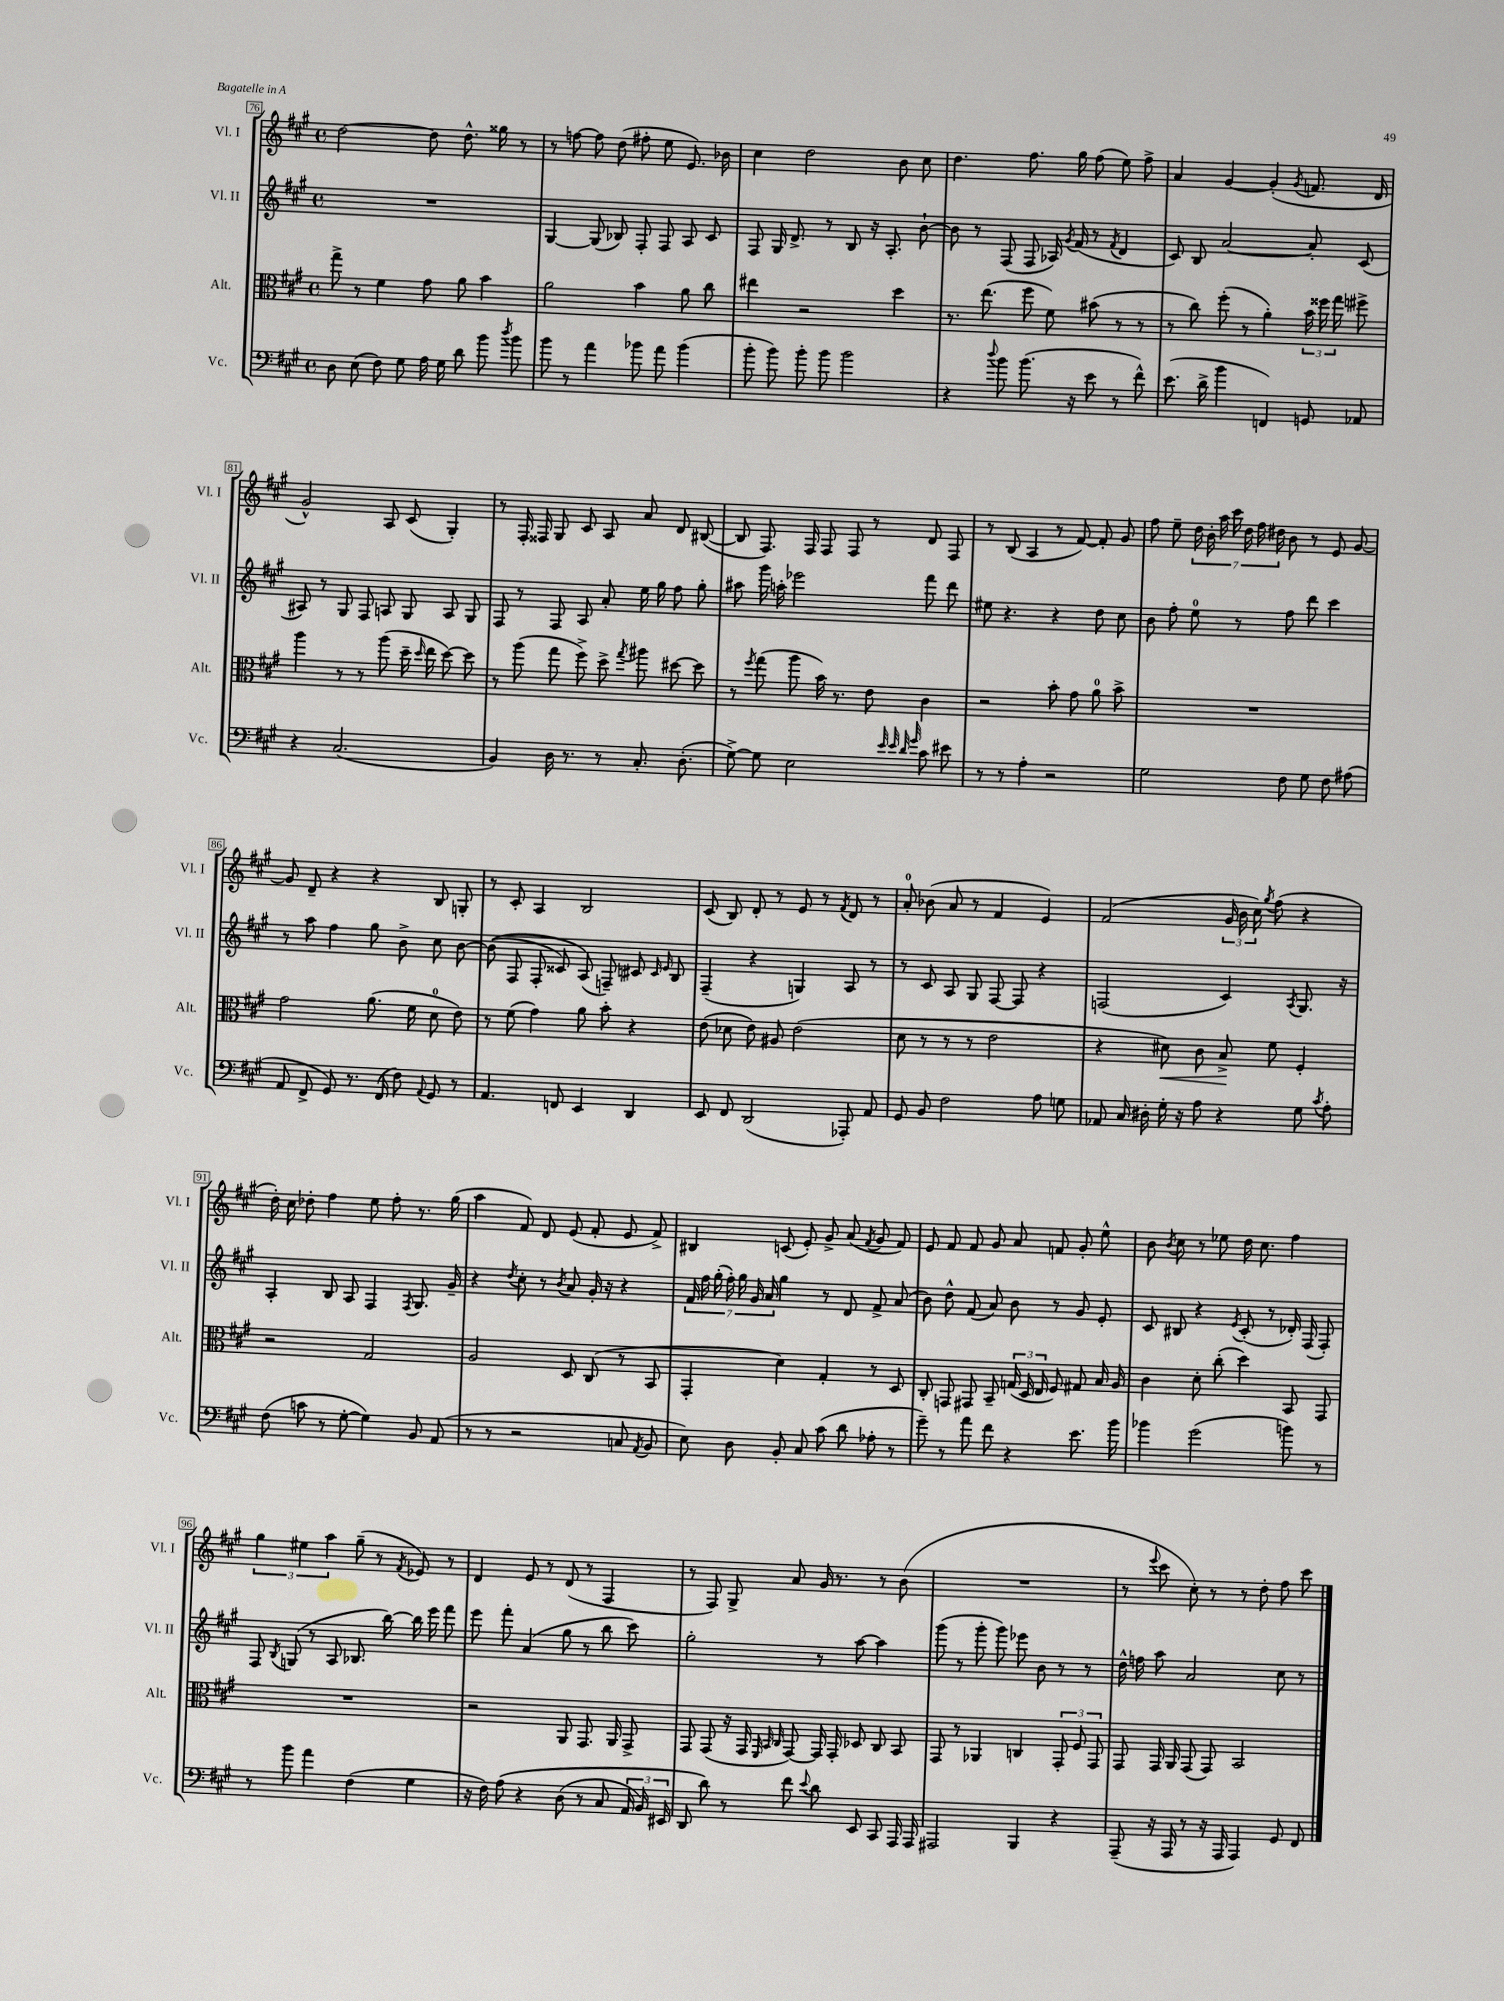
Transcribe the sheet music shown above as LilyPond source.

<<
\new StaffGroup <<
\new Staff = "s0" \with { instrumentName = "Vl. I" shortInstrumentName = "Vl. I" } {
    \clef treble \key a \major \defaultTimeSignature \time 4/4
    \autoBeamOff d''2~ d''8 d''8.-^ gisis''16 r8 |
    r8 f''8~ f''8 d''8( fis''8-. e''8 e'8.) bes'16 |
    cis''4 d''2 b'8 cis''8 |
    d''4. fis''8. gis''16 fis''8( e''8) fis''8-> |
    a'4 gis'4~ gis'4-.( \acciaccatura { gis'8 } f'8. d'16 |
    gis'2-^) a8 cis'8( gis4-.) |
    r8 fis16-. fisis16 gis8 cis'8 a8 a'8 d'8 bis8~( |
    bis8 fis8.) fis16 fis8 fis8 r8 d'8 fis8 |
    r8 b8( a4 r8 fis'8~) fis'8-. gis'8 |
    fis''8 e''8-- \tuplet 7/4 { d''16 b'16-. a''16 cis'''16 d''16 fis''16 dis''16 } b'8 r8 e'8 gis'8~ |
    gis'8 d'8-- r4 r4 b8 g8-. |
    r8 cis'8-. a4 b2 |
    cis'8( b8) d'8-. r8 e'8 r8 \acciaccatura { fis'8 } d'8 r8 |
    a'8-0-. bes'8( a'8 r8 fis'4 e'4) |
    fis'2( \tuplet 3/2 { gis'16 b'16 cis''16) } \acciaccatura { gis''8 } fis''8( r4 |
    d''16-.) cis''16 des''8-. fis''4 e''8 fis''8-. r8. gis''16( |
    a''4 fis'8) d'8 e'8( fis'8-. e'8 fis'8->) |
    bis4 c'8( e'8-.) gis'8-> a'8( \acciaccatura { fis'8 } gis'8 fis'8) |
    e'8 fis'8 fis'8 gis'8 a'8 f'8 gis'8-. e''8-^ |
    b'8 \acciaccatura { b'8 } cis''8 r8 ees''8 d''16 cis''8. fis''4 |
    \tuplet 3/2 { gis''4 eis''4 a''4 } gis''8--( r8 \acciaccatura { fis'8 } ees'8) r8 |
    d'4 e'8 r8 d'8( r8 fis4 |
    r8 fis8) gis8-> a'8 gis'16 r8. r8 b'8( |
    R1 |
    r8 \appoggiatura { e'''8 } cis'''8 cis''8-.) r8 r8 d''8-. fis''8 cis'''8 \bar "|." |
}
\new Staff = "s1" \with { instrumentName = "Vl. II" shortInstrumentName = "Vl. II" } {
    \clef treble \key a \major \defaultTimeSignature \time 4/4
    \autoBeamOff R1 |
    gis4~ gis8( bes8) fis8-. fis8 a8 cis'8 |
    fis8 gis16 d'8.-> r8 b8 r16 a8.-. b'8~-! |
    b'8 r8 fis8( fis8 aes16) \acciaccatura { gis'8 } fis'16( r8 \acciaccatura { fis'8 } d'4 |
    cis'8) b8 a'2~ a'8-. cis'8( |
    ais8) r8 gis8 fis8 a8 gis8 a8 gis8 |
    fis8 r8 fis8 a8 a'8-. e''16 gis''16 fis''8 gis''8-. |
    ais''8 gis'''16 a''16-. ees'''2 fis'''8 d'''8 |
    eis''8 r4. r4 d''8 cis''8 |
    b'8 fis''8-. e''8-0 r8 fis''8 d'''8 cis'''4 |
    r8 a''8 fis''4 gis''8 b'8-> cis''8 b'8~ |
    b'8(\( fis8 fis8-. cisis'8) a8(\) f8--) cis'8 \grace { cis'16 e'16 } b8 |
    fis4--( r4 g4) a8 r8 |
    r8 cis'8 a8 gis8 fis8~ fis8 r4 |
    f2( cis'4) \acciaccatura { a8 } gis8. r16 |
    a4-. b8 a8 fis4 \acciaccatura { fis8 } gis8. gis'16-- |
    r4 \acciaccatura { d''8 } cis''8-. r8 \acciaccatura { b'8 } a'8 gis'16-. r16 r4 |
    \tuplet 7/4 { fis'16 fis''16 gis''16-.( fis''16-.) gis''16 gis'16 a'16 } gis''4 r8 d'8 fis'8-> a'8( |
    b'8) d''8-^ fis'8( a'8) b'8 r8 gis'8 e'8-. |
    cis'8 bis8 r4 \acciaccatura { e'8 } cis'8-.( r8 des'16-.) fis16( fis8-.) |
    fis8 \acciaccatura { b8 } g8( r8 a8 bes8. b''16~) b''16 e'''16 fis'''8 |
    e'''8 fis'''8-. a'4( gis''8 r8 b''8 cis'''8) |
    gis''2-. r8 a''8~ a''4 |
    gis'''8( r8 gis'''8-. gis'''8) ees'''8 b'8 r8 r8 |
    d''16-^ f''16 a''8 a'2 cis''8 r8 \bar "|." |
}
\new Staff = "s2" \with { instrumentName = "Alt." shortInstrumentName = "Alt." } {
    \clef alto \key a \major \defaultTimeSignature \time 4/4
    \autoBeamOff gis''8-> r8 fis'4 gis'8 a'8 b'4 |
    a'2 b'4 a'8 cis''8 |
    eis''4 r2 d''4 |
    r8. e''8.( fis''8 fis'8) bis'8( r8 r8 |
    r8 cis''8) fis''8-.( r8 a'4-.) \tuplet 3/2 { b'16 fisis''16 gis''16 } fis''8-> |
    a''4 r8 r8 a''8( d''16-- \grace { d''16 } e''16 d''8~) d''8 |
    r8 a''8( gis''8 fis''8->) d''8-> \acciaccatura { gis''8 } ais''8 dis''8~ dis''8 |
    r8 \acciaccatura { fis''8 } gis''8( a''8 b'16) r8. e'8 cis'4 |
    r2 b'8-. gis'8 a'8-0 b'8-> |
    R1 |
    gis'2 a'8.( fis'16 d'8-0 e'8) |
    r8 fis'8( gis'4) a'8 b'8-. r4 |
    e'8( des'8 e'8) ais8 e'2( |
    d'8 r8 r8 r8 e'2 |
    r4 dis'8\<) cis'8 b8->\! fis'8 fis4-. |
    r2 gis2 |
    a2 d8 cis8( r8 b,8 |
    gis,4-. d'4) gis4-. r8 d8 |
    cis8-. g,8 gis,8 b,8-- \tuplet 3/2 { g16( d16 e16 } fis8) gis8 b16 a16 |
    cis'4 d'8-. cis''8-.( d''4) b,8 gis,8 |
    R1 |
    r2 a,8 gis,8. a,16 gis,8-> |
    gis,8 gis,8( r16 gis,16 \grace { fis,32 b,32 cis32 } gis,8~) gis,16 gis,16-. des8 cis8 b,8 |
    gis,8 r8 aes,4 c4 \tuplet 3/2 { gis,8-. fis8 gis,8 } |
    gis,8 gis,16 a,16 gis,8( gis,8) b,2 \bar "|." |
}
\new Staff = "s3" \with { instrumentName = "Vc." shortInstrumentName = "Vc." } {
    \clef bass \key a \major \defaultTimeSignature \time 4/4
    \autoBeamOff d8 e8( fis8) gis8 a16 gis16 d'8 b'8 \acciaccatura { d''8 } b'8 |
    b'8 r8 a'4 bes'8 a'8 bes'4( |
    b'8-. b'8) b'8-. b'8 b'2 |
    r4 \appoggiatura { d''8 } b'8 b'8.( r16 e'8 r8 fis'8-^) |
    e'8.( d'16-> b'4 f,4) g,8 aes,8 |
    r4 cis2.( |
    b,4) d16 r8. r8 cis8.-. d8.-.( |
    gis8~->) gis8 e2 \grace { e'32 e'32 d'32 gis'32 } cis'8 eis'8 |
    r8 r8 a4-. r2 |
    gis2 fis8 gis8 fis8 ais8( |
    a,8 fis,8-> gis,8) r8. fis,16( fis8) \appoggiatura { a,8 } gis,8 r8 |
    a,4. f,8 e,4 d,4 |
    e,8 fis,8 d,2( aes,,8-.) a,8 |
    gis,8 b,8 fis2 a8 g8 |
    aes,8 cis16 dis16-. gis16-. r16 a8 r4 gis8 \acciaccatura { cis'8 } a8-. |
    fis8( c'8 r8 gis8~-. gis4) b,8 a,8( |
    r8 r8 r2 c8 \acciaccatura { a,8 } b,8 |
    e8) d8 b,8-. cis8 cis'8( d'8 aes8-. r8 |
    gis'8--) r8 a'8 fis'8 r4 e'8. b'16 |
    bes'4 gis'2( b'8) r8 |
    r8 b'8 a'4 fis4( gis4 |
    r16 fis16) a8\( r4 d8( r8 cis8 \tuplet 3/2 { a,16 b,16) eis,16 } |
    d,8 d'8\) r8 fis'8 \appoggiatura { e'8 } d'8 e,8 cis,8 a,,16 a,,16 |
    ais,,2 b,,4 r4 |
    a,,8--( r16 a,,16 r8 r16 a,,16 a,,4) gis,8 fis,8 \bar "|." |
}
>>
>>
\layout { \context { \Score currentBarNumber = #76 \override BarNumber.stencil = #(make-stencil-boxer 0.1 0.3 ly:text-interface::print) } }
